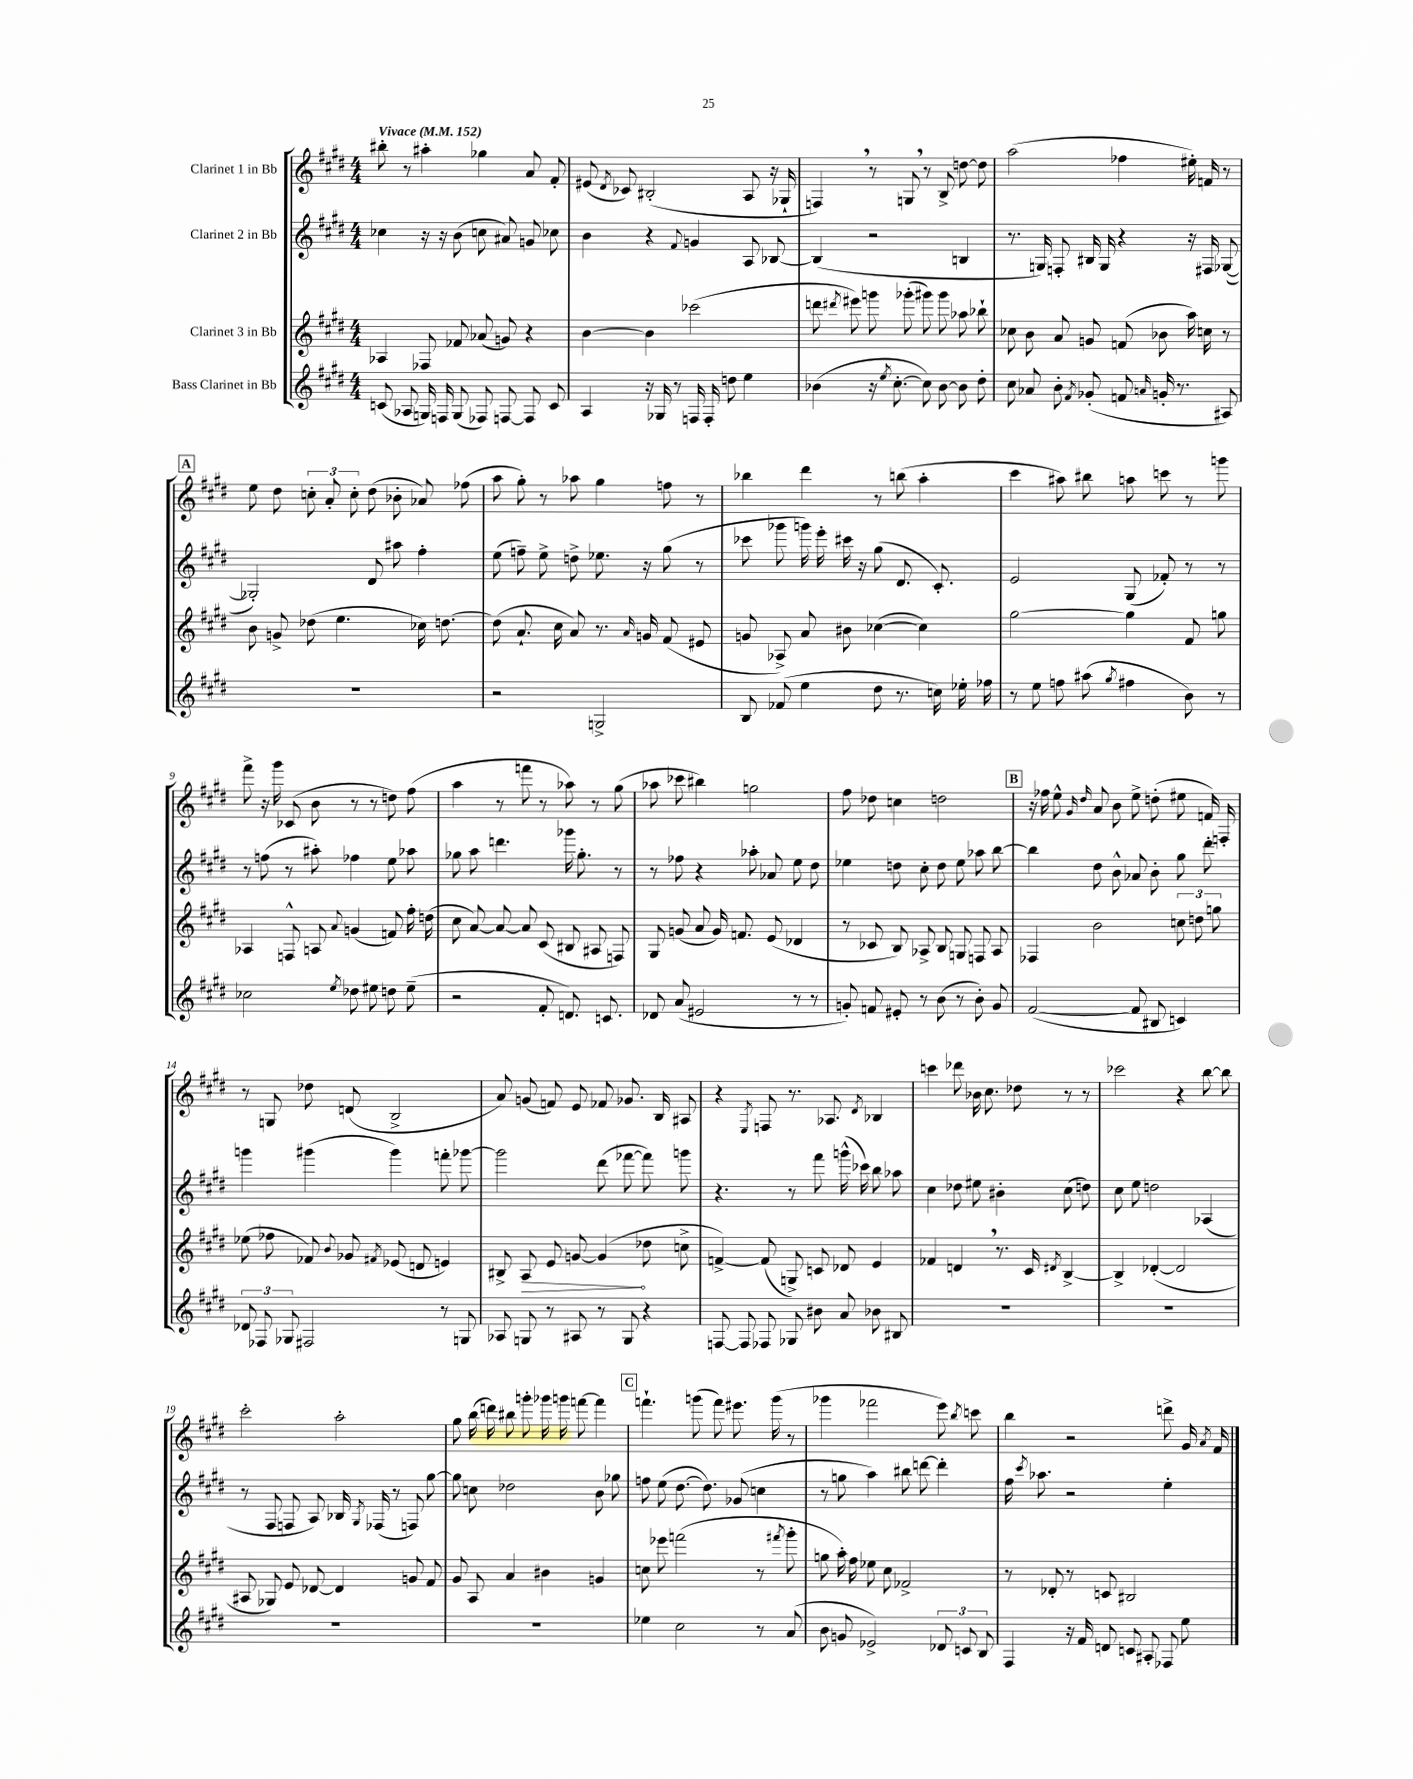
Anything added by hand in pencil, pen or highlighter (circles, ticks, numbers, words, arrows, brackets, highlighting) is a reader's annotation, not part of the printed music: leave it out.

**kern	**kern	**kern	**kern
*staff4	*staff3	*staff2	*staff1
*clefG2	*clefG2	*clefG2	*clefG2
*k[f#c#g#d#]	*k[f#c#g#d#]	*k[f#c#g#d#]	*k[f#c#g#d#]
*M4/4	*M4/4	*M4/4	*M4/4
*MM152	*MM152	*MM152	*MM152
(8c	4A-	4cc-	8bb#'
8A-	.	.	8r
16G)	8F-	16r	4aa#'
16F	.	16r	.
(8G	8f-	(8b	.
8F-)	(8a-	8cc	4gg-
[8F	8g)	8a#)	.
8F]	4r	8g	8a
8c	.	8cc-	8f#'
=	=	=	=
4A	[4b	4b	(8e#
.	.	.	8qd#
.	.	.	8c-)
16r	4b]	4r	(2B#'
16G-	.	.	.
8r	.	.	.
.	.	8qqf#	.
16F	(2ccc-	4g	.
16F'	.	.	.
8dd	.	.	.
4ee	.	8A	8A
.	.	[8B-	16r
.	.	.	16G-`
=	=	=	=
(4b-	8ddd	(4B-]	4F)
.	8qddd#	.	.
.	8eee#)	.	.
16r	8ggg	2r	8r
8qee	.	.	.
[8.cc#'	.	.	.
.	(8ggg-'	.	8G
8cc#])	8ggg#)	.	8r
[8b-	8ggg#	.	8B^
8b-]	8aa-	4B	[8dd
8dd#'	8bb-`	.	8dd]
=	=	=	=
8cc#	8cc-	8.r	(2aa
8a-	8b	.	.
.	.	16G)	.
8b'	8a	8F'	.
8qf#	.	.	.
(8g-'	8g	16B#	.
.	.	16G	.
8f	(8f	4r	4ff-
16qqa	.	.	.
16g'	8b-	.	.
8.r	.	.	.
.	16aa)	16r	16ee#')
.	16cc	16F#	16f
8A#)	8r	([8G-	8r
=	=	=	=
1r	8b	2G-'])	8ee
.	8g^	.	8dd#
.	(8dd-	.	12cc'
.	.	.	12a'
.	4.ee	.	.
.	.	.	12cc'
.	.	8d#	(8dd#
.	.	8aa#	8b-'
.	16cc-)	4ff#'	8a-)
.	[8.dd	.	.
.	.	.	(8ff-
=	=	=	=
2r	(8dd]	(8ee	8aa
.	8.a`	8ff~)	8gg#')
.	.	8ee^	8r
.	16cc#	.	.
.	8a)	8dd^	8aa-
2G^	8.r	8.ee-	4gg#
.	16qqa	.	.
.	16g	16r	.
.	(8f#	(8gg#	8ff
.	8e#	8r	8r
=	=	=	=
8B	8g	8ccc-	4bb-
(8f-	8A-^)	8ggg-	.
4ee	8a	16ggg)	4ddd#
.	.	16eee'	.
.	8b#	16ccc#	.
.	.	16r	.
8dd#	([4cc-	(8gg#	8r
8.r	.	8.d#	(8bb
.	4cc-])	.	4aa'
16cc)	.	8.c#')	.
16ee-'	.	.	.
16ff-	.	.	.
=	=	=	=
8r	[2gg#	2e	4ccc#
8ee	.	.	.
8ff	.	.	8aa#)
(8aa#	.	.	8bb#
8qgg#	.	.	.
4ff#	4gg#]	(8G#	8aa
.	.	8f-')	8ccc
8b)	8f#	8r	8r
8r	8gg	8r	8ggg
=	=	=	=
2cc-	4A-	8r	8fff#^
.	.	(8ff	16r
.	.	.	16ggg#
.	8F^^	8r	(8c-
.	8A	8aa#')	8b
8qee	8qqa	.	.
8dd-	(4g	4ff-	8r
8ee#	.	.	8r
8dd	8f)	8ee	8dd)
(8ee#~	16ff#'	8aa-	(8ff#
.	(16dd	.	.
=	=	=	=
2r	8cc#	8gg-	4aa
.	[8a)	8aa	.
.	8a_	4.ddd	8r
.	8a]	.	8fff
8f#'	(8c#	.	8r
8.d)	8B#	16ggg-	8aa-)
.	.	8.gg-'	.
.	8A#	.	8r
8.c	.	.	.
.	8F)	8r	(8gg#
=	=	=	=
8d-	8G#	8r	8aa-
(8a	(8g	8ff-	8ccc-
2e#	8a	4r	4bb#)
.	16g)	.	.
.	8.f	.	.
.	.	8aa-'	2gg
.	(8e	8a-	.
8r	4d-	8ee	.
8r	.	8dd#	.
=	=	=	=
8g')	8r	4ee-	8ff#
8f	8c-	.	8dd-
8e#'	8B)	8dd	4cc
8r	8A-^	8cc#'	.
(8b	8B	8dd	2dd
8r	8G	8ee-	.
8b')	8F	8aa-	.
8g	8A-	[8bb	.
=	=	=	=
([2f#	4F-	4bb]	16r
.	.	.	16ff-
.	.	.	8ee^^
.	.	.	16qqg#
.	.	.	16qqdd#
.	2b	8dd#	8a
.	.	8b^^	8b
8f#]	.	8a-	8ee^
8B#	.	8b'	(8dd'
4c)	12cc	8gg#	8ee#
.	12dd	.	.
.	.	8ddd#'	16f)
.	12gg	.	.
.	.	.	16F'
=	=	=	=
12d-	(8ee-	4ggg	8r
12F-	.	.	.
.	8ff-	.	8G
12G-	.	.	.
2F#	8f-)	(4ggg#	8dd-
.	8qqb	.	.
.	8g-	.	(8d
.	8qf#	.	.
.	(8e-	4ggg#)	2B^
.	8d	.	.
8r	4e)	8fff'	.
8G	.	[8ggg-	.
=	=	=	=
8A-	8B#^	2ggg-]	8a)
8G	8A	.	(8g
8r	8e	.	8f)
8A#	[8g	.	8e
8r	(4g]	(8ddd#	8f-
8G	.	[8fff-	8.g-
4r	8dd-	8fff-])	.
.	.	.	16B
.	8cc^	8ggg	8A#
=	=	=	=
[8F	[4f^)	4.r	4r
8F]	.	.	.
.	.	.	8qE
8F-	(8f]	.	8F
8G-	8G^)	8r	8.r
8b#	8c	8fff#	.
.	.	.	8.A-
8a	8d-	(16ggg^^	.
.	.	16ccc-)	.
.	.	.	8qd#
8b-	4e	8bb	4B-
8B#	.	8aa-	.
=	=	=	=
1r	4f-	4cc#	4ccc
.	4d	8dd-	8ddd-
.	.	8ee#	16b-
.	.	.	8.cc#
.	8.r	4b#'	.
.	.	.	8dd-
.	16c#	.	.
.	8qd#	.	.
.	[4B^	(8cc#	8r
.	.	8dd)	8r
=	=	=	=
1r	4B^]	8cc#	2ccc-
.	.	8ee	.
.	([4d-'	2dd	.
.	2d-]	.	4r
.	.	(4A-	[8bb
.	.	.	8bb]
=	=	=	=
1r	8A#	8r	2ccc#'
.	8G-)	8F#	.
.	8e	8F	.
.	[8d-	8A)	.
.	4d-]	16B-	2aa'
.	.	8qG#	.
.	.	(16F-	.
.	.	8r	.
.	8g	8F)	.
.	8f#	[8gg#	.
=	=	=	=
1r	8g#	8gg#]	8gg#
.	8A	8cc	(16bb
.	.	.	16ddd)
.	4a	2dd-	8bb#
.	.	.	8ggg'
.	4b#	.	16ggg-
.	.	.	16ggg
.	.	.	[8fff
.	4g	8b	4fff]
.	.	8gg-	.
=	=	=	=
4ee-	8cc	8ff	4.fff`
.	8eee-	(8ee	.
2cc#	(2fff	[8.dd#	.
.	.	.	(8ggg
.	.	8.dd#])	.
.	.	.	8fff)
.	.	(8g-	8.eee#
8r	8r	4cc	.
.	.	.	(16ggg
.	8qfff#	.	.
(8a	8ggg#'	.	8r
=	=	=	=
8b	8gg	8r	4ggg-
8g	16aa')	8gg	.
.	16ff#	.	.
2e-^)	8ee-	4aa)	2fff-
.	8cc#	.	.
.	2f-^	8bb#	.
.	.	[8ddd	.
12d-	.	4ddd']	8eee)
12c	.	.	.
.	.	.	8qbb
.	.	.	8ccc
12B	.	.	.
=	=	=	=
4F#	8r	16ff#	4bb
.	.	8qccc#	.
.	.	8.aa-	.
.	8d-'	.	.
16r	8r	2r	2r
16f#	.	.	.
8d	8c	.	.
8c	2B#	.	.
8A#'	.	.	.
8F-	.	4ee'	8ddd^
8ee	.	.	16g#
.	.	.	8qa
.	.	.	16f#
==	==	==	==
*-	*-	*-	*-
